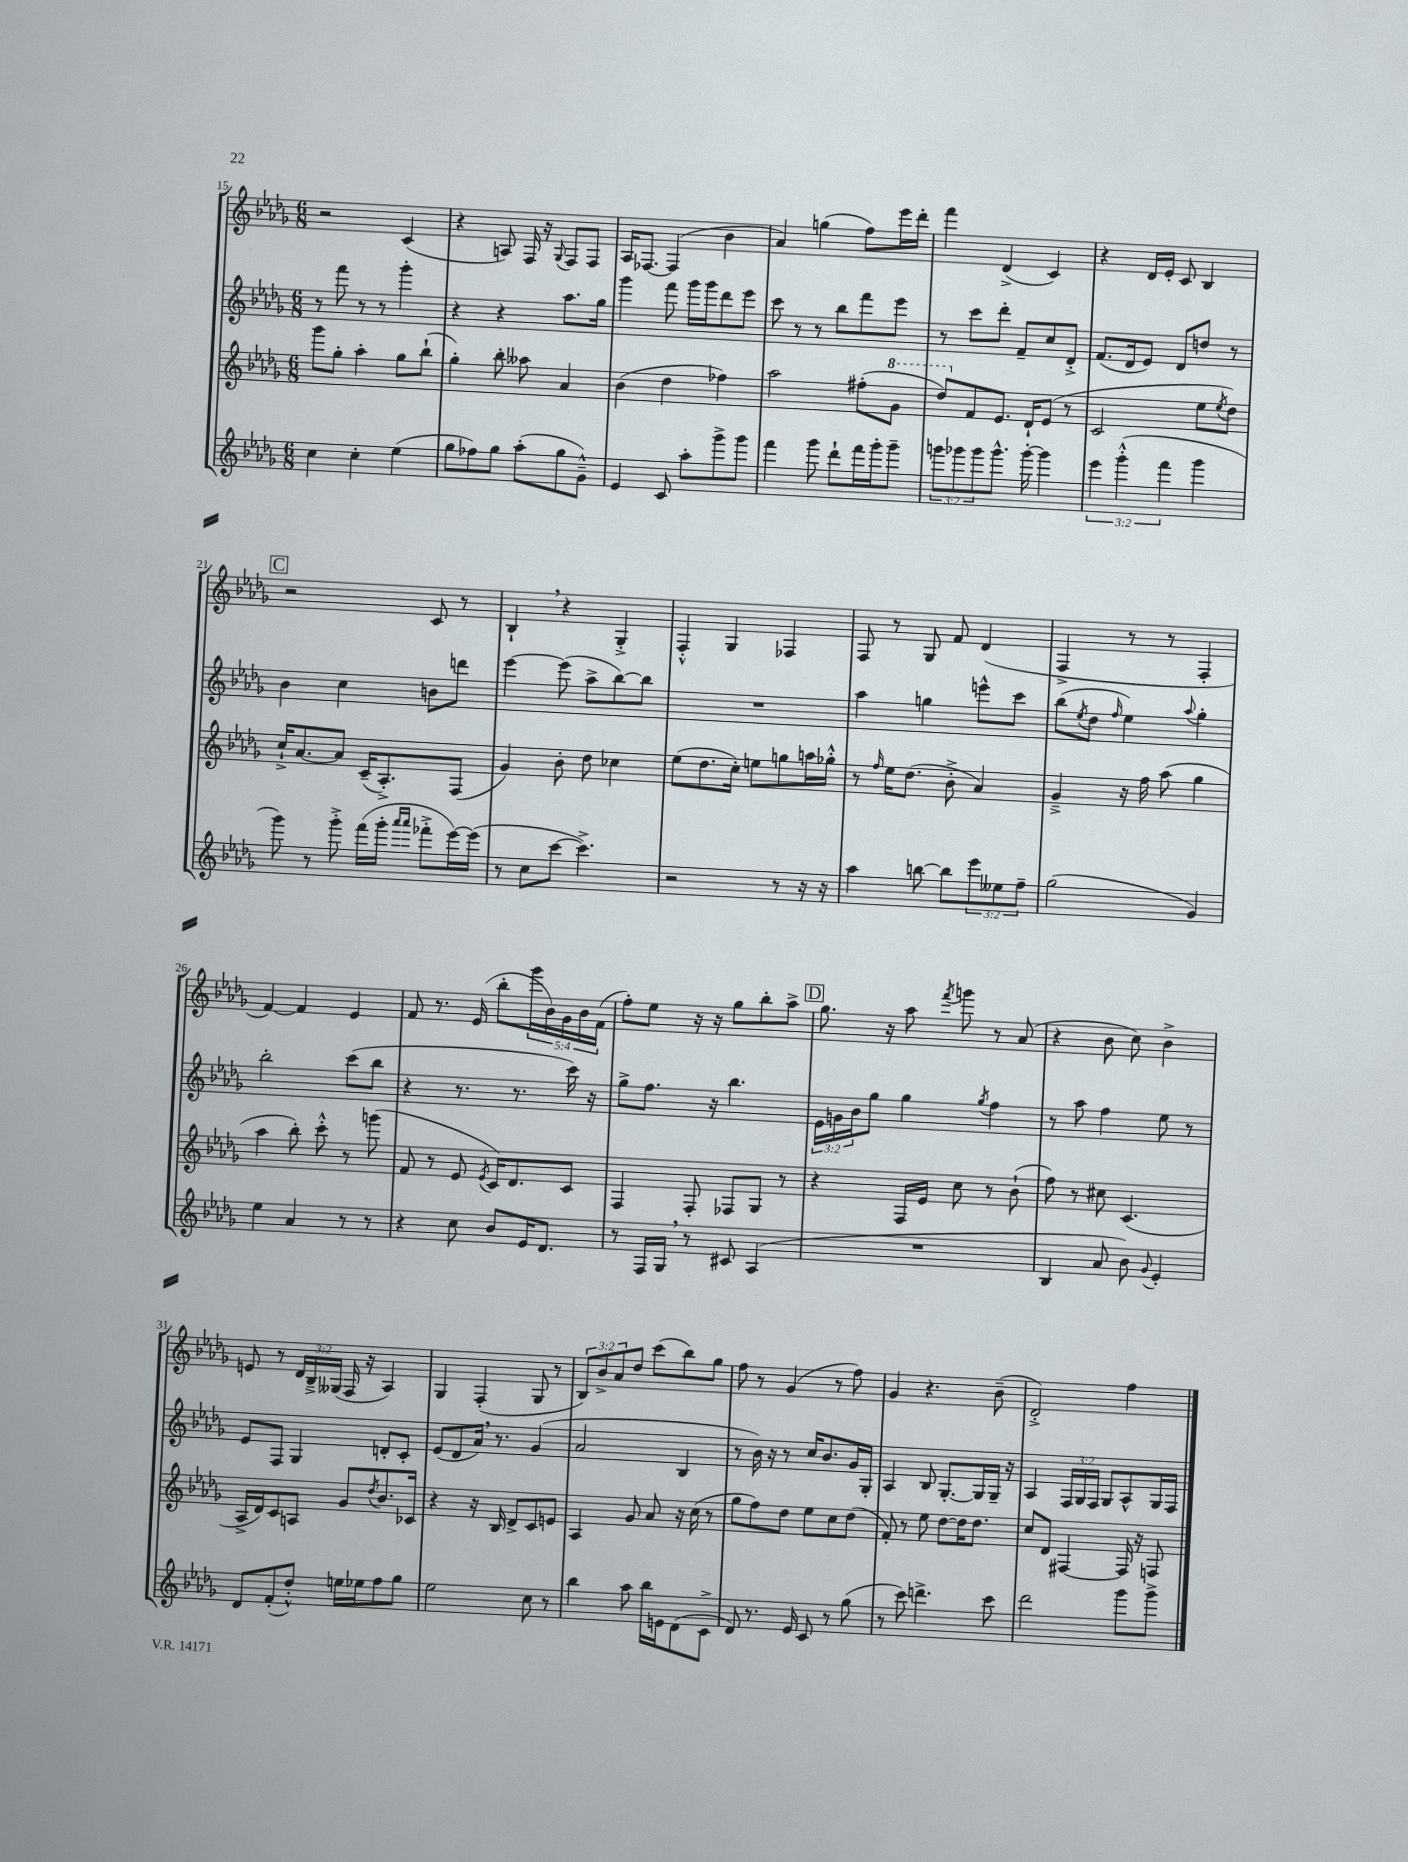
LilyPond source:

<<
\new StaffGroup <<
\new Staff = "s0" {
    \clef treble \key des \major \numericTimeSignature \time 6/8 \override Staff.TupletNumber.text = #tuplet-number::calc-fraction-text
    r2 c'4( |
    r4 a8) f16 r16 \appoggiatura { ges8 } f8 f8 |
    aes16 fes8.~ fes4( bes'4 |
    aes'4) g''4( f''8) ees'''16 des'''16-. |
    f'''4 des'4->( c'4) |
    r4 des'16 ees'16-. c'8 bes4 |
    \mark \markup { \box "C" } r2 c'8 r8 |
    bes4-! \breathe r4 ges4-.-> |
    f4-.-^ ges4 fes4 |
    f8 r8 ges8 f'8 des'4( |
    f4-> r8 r8 f4-. |
    f'4~) f'4 ees'4 |
    f'8 r8. ees'16( bes''8-. \tuplet 5/4 { ges'''16 bes'16) ges'16 bes'16 f'16( } |
    f''8-.) ees''8 r16 r16 ges''8 bes''8-. aes''8-> |
    \mark \markup { \box "D" } ges''8. r16 aes''8 \acciaccatura { f'''8 } g'''8 r8 aes'8( |
    r4 bes'8 c''8) bes'4-> |
    e'8 r8 \tuplet 3/2 { des'16 bes16---> geses16( } f16 r16 aes4) |
    ges4 f4-.( ges8 r8 |
    \tuplet 3/2 { bes8) bes'8-> aes'8 } des''8 c'''8( bes''8) ges''8 |
    f''8 r8 ges'4( r8 f''8) |
    ges'4 r4. bes'8--( |
    des'2-.->) f''4 \bar "|." |
}
\new Staff = "s1" {
    \clef treble \key des \major \numericTimeSignature \time 6/8 \override Staff.TupletNumber.text = #tuplet-number::calc-fraction-text
    r8 f'''8 r8 r8 ges'''4-. |
    r4 r4 aes''8. ges''16 |
    ges'''4 f'''8 ges'''16 ges'''16 des'''8 ees'''8 |
    c'''8 r8 r8 bes''8 f'''8 ees'''8 |
    r8 c'''8 des'''8-. f'8-- c''8 des'8-.-> |
    f'8.( des'16 ees'8) des'8 d''8 r8 |
    \mark \markup { \box "C" } bes'4 c''4 b'8 d'''8 |
    ees'''4~ ees'''8( aes''8-> bes''8~) bes''8 |
    R2. |
    aes''4 g''4 e'''8-^ c'''8 |
    bes''8( \acciaccatura { ees''8 } des''8 \grace { f''16 } ees''4) \appoggiatura { aes''8 } ges''4-. |
    bes''2-. c'''8( bes''8 |
    r4 r8. r8. c'''16) r16 |
    ges''8-> f''8. r16 bes''4. |
    \mark \markup { \box "D" } \tuplet 3/2 { ees'16 g'16 bes'16 } ges''8 ges''4 \acciaccatura { ges''8 } f''4 |
    r8 aes''8 f''4 ees''8 r8 |
    ees'8 f8 ges4 d'8-. c'8-. |
    ees'8( des'8 aes'16) \breathe r8. ges'4( |
    aes'2 bes4 |
    r8 bes'16) r16 r8 c''16 bes'8. ges'16 ges16-. |
    aes4 bes8 ges8.~-. ges16 ges16-- r16 |
    aes4 \tuplet 3/2 { f16 ges16 f16 } ges8 aes8-^ ges16 f16 \bar "|." |
}
\new Staff = "s2" {
    \clef treble \key des \major \numericTimeSignature \time 6/8
    ges'''8 ges''8-. aes''4-. ges''8 bes''8-!( |
    ges''4-.) bes''8-. aeses''8 aes'4 |
    bes'4( des''4 fes''4) |
    aes''2 fis''8-.( \ottava #1 ges''8 |
    des'''8) \ottava #0 f'8 ees'8. des'16-! ees'8( r8 |
    c'2 ees''8 \acciaccatura { ees''8 } des''8) |
    \mark \markup { \box "C" } c''16-!-> aes'8.~ aes'8 c'16--( aes8.-.->) f8( |
    ges'4) bes'8-. des''8 ces''4 |
    ees''8( des''8. c''16-.) e''8 g''8 a''16 ges''16-.-^ |
    r8 \grace { f''16 } ees''16 des''8.( bes'8-.-> aes'4) |
    ges'4---> r16 f''16 aes''8( ges''4 |
    aes''4 bes''8-.) c'''8-.-^ r8 g'''8( |
    f'8 r8 ees'8 \acciaccatura { ees'8 } c'16) des'8. c'8 |
    f4 f8-. fes8 ges8 r8 |
    \mark \markup { \box "D" } r4 f16 ees'16 c''8 r8 bes'8-!( |
    f''8) r8 cis''8 c'4.( |
    aes16-> des'16) c'8 a8 ges'8 \acciaccatura { des''8 } bes'8. ces'16 |
    r4 r16 bes16 des'8-> c'8 e'8 |
    aes4 ges'8 aes'8 r16 c''16( r8 |
    ges''8 f''8) des''8 ees''8 c''8 des''8( |
    f'8-.) r8 ees''8 des''8~ des''16 des''8. |
    c''8 des'8 fis4~ fis16 r16 f8 \bar "|." |
}
\new Staff = "s3" {
    \clef treble \key des \major \numericTimeSignature \time 6/8 \override Staff.TupletNumber.text = #tuplet-number::calc-fraction-text
    c''4 c''4-. ees''4( |
    ges''8 fes''8) ges''8 aes''8-.( ges''8 ges'8---^) |
    ees'4 c'8 aes''8-. ges'''8-> ges'''8 |
    f'''4 ges'''8 des'''8-! f'''16 ges'''16-. ges'''8-- |
    \tuplet 3/2 { g'''8 ges'''8 ges'''8 } ges'''8.-^ ges'''16~-. ges'''4 |
    \tuplet 3/2 { ees'''4 ges'''4-.-^( f'''4 } ges'''4 |
    \mark \markup { \box "C" } ges'''8) r8 ges'''8-.-> f'''16( ges'''16-. \grace { aes'''16 aes'''16 } fes'''8-.-> ees'''16~) ees'''16( |
    r8 c''8 c'''8~ c'''4.->) |
    r2 r8 r16 r16 |
    aes''4 b''8~ b''8 \tuplet 3/2 { ees'''8 eeses''8 f''8-- } |
    ges''2( ges'4) |
    ees''4 aes'4 r8 r8 |
    r4 c''8 bes'8 ees'16 des'8. |
    r8 f16 ges16 \breathe r8 cis'8 aes4( |
    \mark \markup { \box "D" } R2. |
    bes4 aes'8 bes'8) \appoggiatura { ges'8 } ees'4-. |
    des'8 f'8-.( des''8-.-^) e''16 ees''16 f''8 ges''8 |
    ees''2 c''8 r8 |
    bes''4 aes''8 bes''16 e'16 des'8( c'8-> |
    des'8) r8. ees'16 c'8 r8 ges''8( |
    r8 c'''8) d'''4.-> c'''8 |
    des'''2 ges'''8 ges'''8-> \bar "|." |
}
>>
>>
\layout { \context { \Score currentBarNumber = #15 } }
